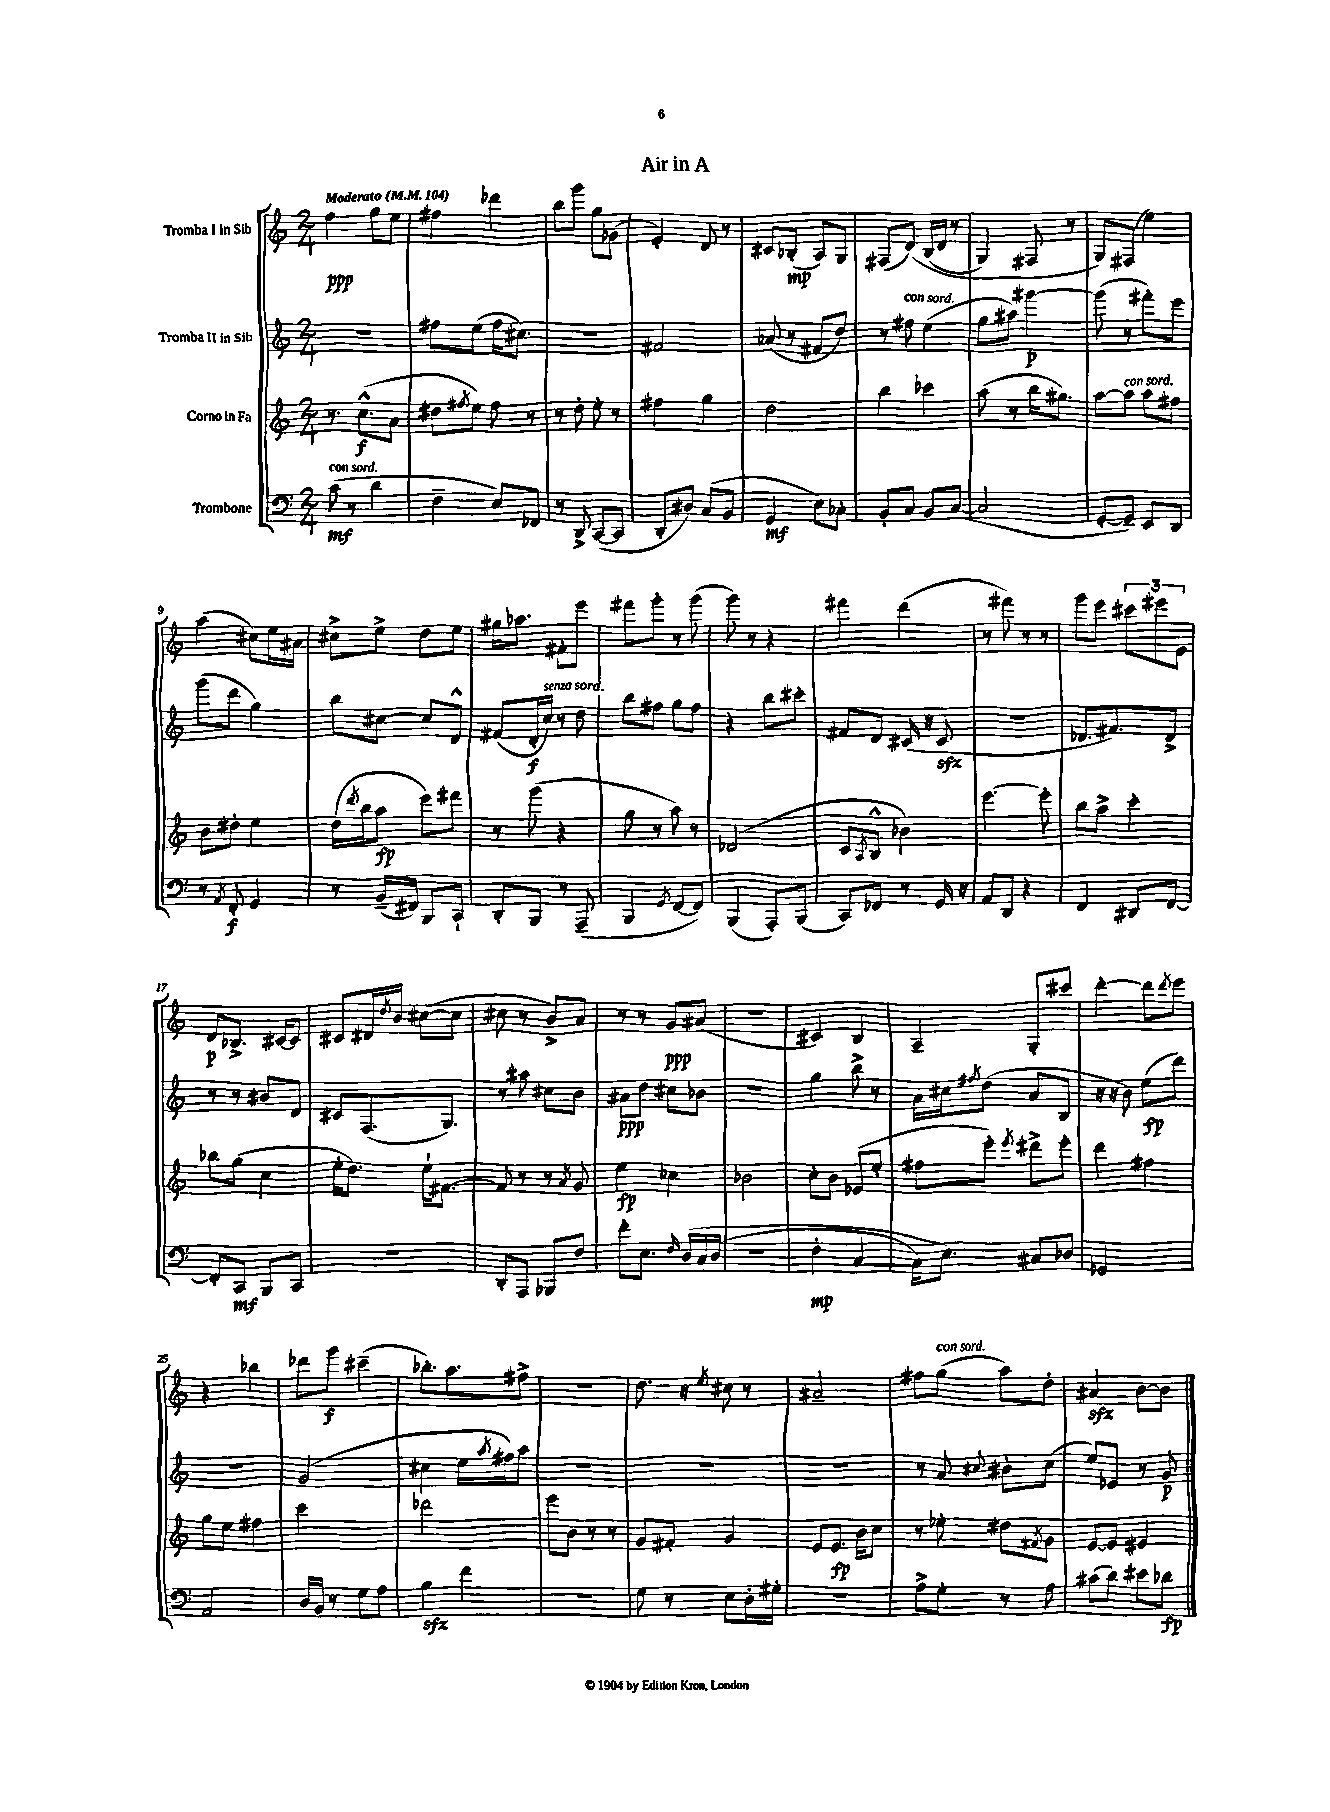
\header { title = "Air in A" }
<<
\new StaffGroup <<
\new Staff = "s0" \with { instrumentName = "Tromba I in Sib" } {
    \clef treble \key c \major \numericTimeSignature \time 2/4 \tempo "Moderato" 4 = 104
    f''4\ppp g''8 e''8 |
    fis''4 des'''4 |
    b''8 g'''8 g''8 ges'8( |
    e'4-.) d'8 r8 |
    cis'8 bes8-.\mp( a8) g8 |
    fis8( d'8)\( b16( d'16 r8 |
    g4) fis8 r8 |
    g8\) fis8( e''4) |
    a''4( cis''8) e''16 ais'16 |
    cis''8-> e''8-> d''8 e''8 |
    gis''16 aes''8. fis'8-. e'''8 |
    fis'''8 g'''8-. r8 g'''8( |
    g'''8) r8 r4 |
    fis'''4 d'''4( |
    r8 fis'''8) r8 r8 |
    g'''8 e'''8 \tuplet 3/2 { cis'''8 eis'''8 e'8 } |
    d'8\p bes8.-> cis'16~ cis'8 |
    cis'8 dis'16 \acciaccatura { d''8 } b'16 cis''8~( cis''8 |
    cis''8 r8 b'8->) a'8 |
    r8 r8 g'8\ppp ais'8( |
    R2 |
    cis'4) b4 |
    a4-- g8-. cis'''8 |
    d'''4~-. d'''8 \acciaccatura { d'''8 } e'''8 |
    r4 bes''4 |
    des'''8 g'''8\f cis'''4--( |
    bes''8.-.) a''8. fis''8-> |
    r2 |
    d''8. r16 \acciaccatura { e''8 } cis''8 r8 |
    ais'2-- |
    fis''8 g''8^\markup { \italic "con sord." }( a''8) d''8-. |
    ais'4\sfz b'8~ b'8 \bar "|." |
}
\new Staff = "s1" \with { instrumentName = "Tromba II in Sib" } {
    \clef treble \key c \major \numericTimeSignature \time 2/4
    r2 |
    fis''8 e''8( fis''16 cis''8.) |
    R2 |
    fis'2 |
    aes'8( r8 fis'8 d''8) |
    r8 fis''8^\markup { \italic "con sord." } e''4( |
    g''8 ais''8) gis'''4~\p |
    gis'''8( r8 fis'''8-.) e'''8 |
    g'''8( d'''8 g''4) |
    b''8 cis''8~ cis''8 d'8-^ |
    fis'8( d'16-.\f c''16^\markup { \italic "senza sord." }) r8 d''8 |
    b''8 fis''8 g''8 fis''8 |
    r4 b''8 cis'''8-. |
    fis'8 d'8 cis'16( r16 cis'8\sfz |
    R2 |
    des'8. fis'8.) des'8-> |
    r8 r8 bis'8 d'8 |
    cis'8 f8.( g8.) |
    r8 ais''8 cis''8 b'8 |
    ais'8\ppp d''8 cis''8 bes'8 |
    r2 |
    g''4 b''8-> r8 |
    a'16 cis''16 \acciaccatura { fis''8 } d''8( a'8 b8 |
    r16 r16 b'8) e''8\fp( d'''8) |
    R2 |
    g'2( |
    cis''4 e''16 \acciaccatura { a''8 } fis''16) a''8 |
    R2 |
    R2 |
    R2 |
    r8 a'8 \appoggiatura { cis''8 } bis'8-. cis''8( |
    e''8) ees'8 r8 g'8\p \bar "|." |
}
\new Staff = "s2" \with { instrumentName = "Corno in Fa" } {
    \clef treble \key c \major \numericTimeSignature \time 2/4
    r8. c''8.-^\f( a'8 |
    dis''8 \acciaccatura { fis''8 } e''8) fis''8 r8 |
    r8 d''8-. e''8-. r8 |
    fis''4 g''4 |
    d''2 |
    b''4 ces'''4 |
    a''8( r8 b''16 gis''8.) |
    a''8~ a''8^\markup { \italic "con sord." } a''8 fis''8 |
    b'8 dis''8-. e''4 |
    d''16( \acciaccatura { d'''8 } b''16 a''8\fp e'''8) fis'''8 |
    r8 g'''8( r4 |
    g''8 r8 a''8) r8 |
    des'2( |
    c'8 \acciaccatura { a8 } b8-^ bes'4) |
    e'''4.~ e'''8-. |
    b''8 a''8-> c'''4-. |
    bes''8 g''8( c''4 |
    e''16-. d''8.) e''16-! fis'8.~ |
    fis'8 r8 r8 \acciaccatura { a'8 } g'8 |
    e''4\fp ces''4 |
    bes'2 |
    c''8-. b'8 ees'8( e''8-. |
    fis''8 e'''8-.) \acciaccatura { e'''8 } dis'''8-> e'''8-. |
    d'''4 fis''4 |
    g''8 e''8 fis''4 |
    c'''2 |
    des'''2 |
    e'''8 b'8 r8 r8 |
    g'8 fis'8-. g'4 |
    e'8 e'8.\fp b'16 c''8 |
    r8 ees''8-. dis''8 \acciaccatura { fis'8 } g'8 |
    e'8~ e'8 eis'4 \bar "|." |
}
\new Staff = "s3" \with { instrumentName = "Trombone" } {
    \clef bass \key c \major \numericTimeSignature \time 2/4
    c'8\mf^\markup { \italic "con sord." }( r8 d'4 |
    f4-- e8) fes,8 |
    r8 d,8-> c,8~( c,8 |
    d,8-. dis8) c8( b,8 |
    g,4\mf e8) ces8-. |
    b,8-. c8 b,8 c8~( |
    c2 |
    g,8~-. g,8--) e,8 d,8 |
    r8 \acciaccatura { a,8 } f,8-.\f g,4 |
    r8 b,16--( fis,16) b,,8 c,8-! |
    d,8-. b,,8 r8 a,,8--( |
    b,,4 \acciaccatura { g,8 } f,8~ f,8) |
    b,,4( a,,8-.) b,,8( |
    c,8) fes,8 r8 g,16 r16 |
    a,8 d,8 r4 |
    f,4 dis,8 f,8~ |
    f,8-. c,8\mf b,,8 c,8 |
    r2 |
    d,8-. a,,8 bes,,8 f8 |
    f'8-. e8. \grace { f16 } d16\( c16 d16( |
    r2 |
    f4-.\mp c4~ |
    c16) e8.\) cis8 des8 |
    ges,2 |
    a,2 |
    d16 b,16 r8 g8 a8 |
    b4\sfz f'4 |
    R2 |
    g8 r8 e8 d16-. gis16-. |
    R2 |
    a8-> g8-. r8 a8 |
    cis'8( d'8) eis'8 des'8\fp \bar "|." |
}
>>
>>
